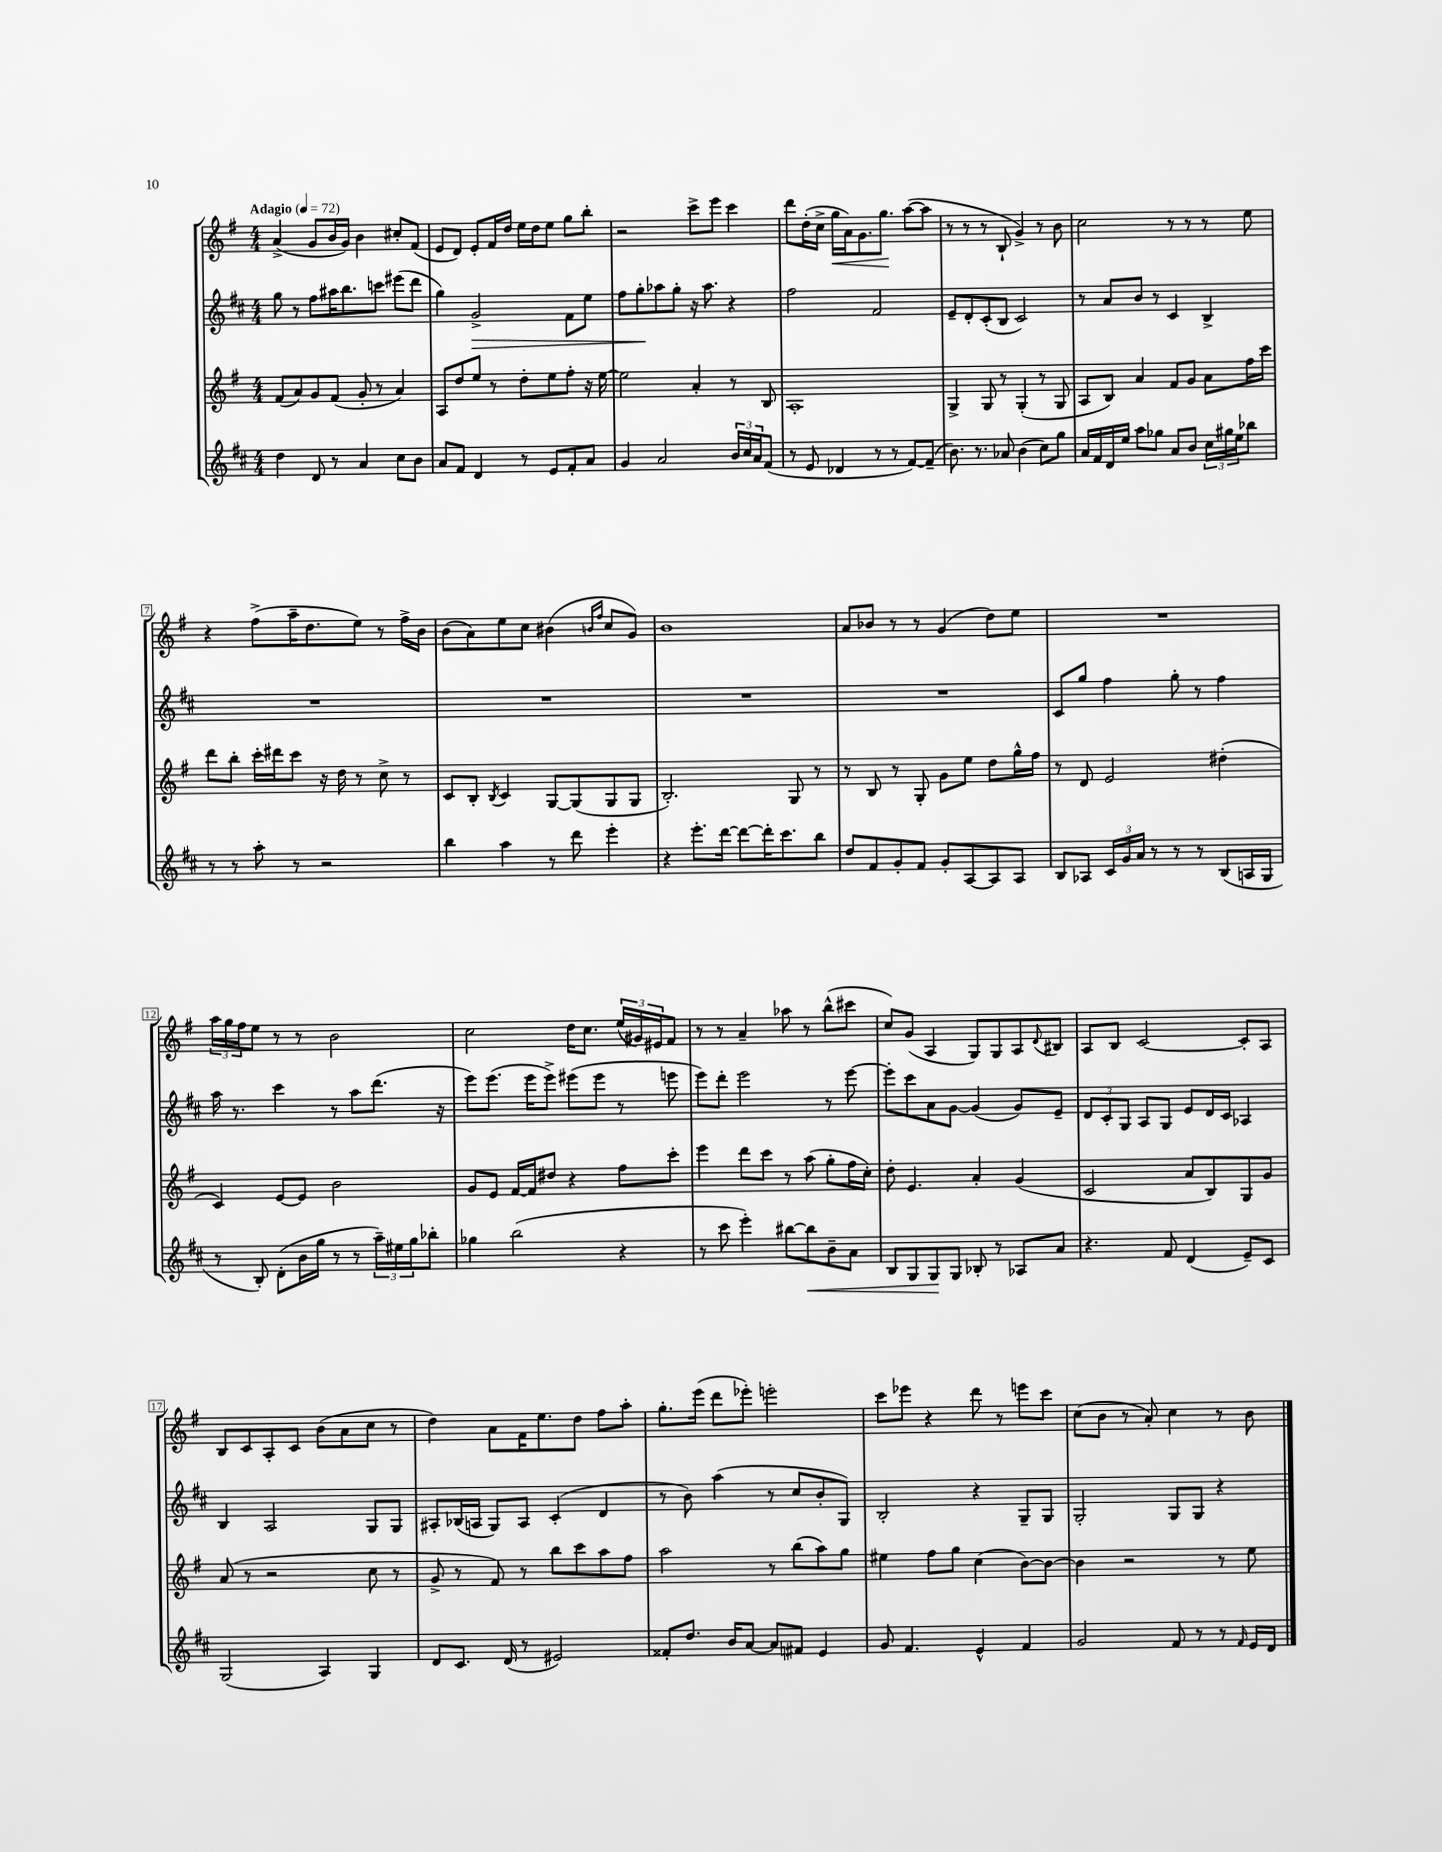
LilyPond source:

<<
\new StaffGroup <<
\new Staff = "s0" {
    \clef treble \key g \major \numericTimeSignature \time 4/4 \tempo "Adagio" 4 = 72
    a'4->( g'8 b'16 g'16) b'4 cis''8-. fis'8( |
    e'8 d'8) e'8-. fis'16 d''16 e''16 d''16 e''8 g''8 b''8-. |
    r2 c'''8-> e'''8 c'''4 |
    d'''8 d''16-.( c''16-> g''16\< a'16) g'8. g''8.\! a''8~( a''8 |
    r8 r8 r8 b8-! g'4->) r8 b'8 |
    c''2 r8 r8 r8 e''8 |
    r4 fis''8->( a''16-- d''8. e''8) r8 fis''16-> b'16 |
    b'8( a'8) e''8 c''8 bis'4( \grace { b'16 fis''16 } c''8 g'8) |
    b'1 |
    a'8 bes'8 r8 r8 g'4( d''8) e''8 |
    R1 |
    \tuplet 3/2 { a''16 g''16 fis''16 } e''8 r8 r8 b'2 |
    c''2 d''16 c''8. \tuplet 3/2 { e''16( gis'16) eis'16 } fis'8 |
    r8 r8 a'4-- aes''8 r8 b''8-^( cis'''8 |
    c''8) g'8( a4 g8) g8 a8 \appoggiatura { d'8 } bis8 |
    a8 b8 c'2~ c'8-. a8 |
    b8 c'8 a8-. c'8 b'8( a'8 c''8 r8 |
    d''4) a'8 fis'16 e''8. d''8 fis''8 a''8-. |
    g''8.-. e'''16( d'''8 ees'''8-.) e'''2-. |
    c'''8 ees'''8 r4 d'''8 r8 e'''8 c'''8 |
    c''8( b'8 r8 a'8-.) c''4 r8 b'8 \bar "|." |
}
\new Staff = "s1" {
    \clef treble \key d \major \numericTimeSignature \time 4/4
    g''8 r8 fis''8 ais''16 b''8. c'''8 eis'''8( d'''8 |
    g''4) g'2->\> fis'8 e''8 |
    fis''8 g''8-.\! aes''8 g''8-. r16 aes''8. r4 |
    fis''2 fis'2 |
    e'8-- d'8-. cis'8-.( b8 cis'2) |
    r8 a'8 b'8 r8 cis'4 b4-> |
    R1 |
    R1 |
    R1 |
    R1 |
    cis'8 g''8 fis''4 g''8-. r8 fis''4 |
    a''16 r8. cis'''4 r8 a''8 d'''8.( r16 |
    e'''8) e'''8.( e'''16 e'''8->) eis'''8( eis'''8 r8 e'''8 |
    e'''8) d'''8-. e'''2 r8 e'''8~ |
    e'''8-. cis'''8 a'8 g'8~ g'4( g'8) e'8-- |
    \tuplet 3/2 { d'8 cis'8-. g8 } a8 g8 e'8 d'16 cis'16 aes4 |
    b4 a2 g8 g8 |
    ais8-. bes16( a16 g8) a8 cis'4-.( d'4 |
    r8 b'8) a''4( r8 cis''8 b'8-. g8) |
    b2-. r4 g8-- g8 |
    g2-. g8 g8 r4 \bar "|." |
}
\new Staff = "s2" {
    \clef treble \key g \major \numericTimeSignature \time 4/4
    fis'8( a'8) g'8 fis'8( g'8-. r8 a'4) |
    a8 d''8 e''8 r8 d''8-. e''8 fis''8-. r16 e''16~ |
    e''2 a'4-. r8 b8 |
    a1-. |
    g4-> g8 r8 g4-.( r8 g8 |
    a8 b8) a'4 fis'8 g'8 a'8 fis''16 c'''16 |
    d'''8 b''8-. c'''16-. dis'''16 c'''8 r16 d''16 r8 c''8-> r8 |
    c'8 b8-. \acciaccatura { b8 } c'4 g8~ g8( g8 g8 |
    b2.-.) g8 r8 |
    r8 b8 r8 g8-. g'8 e''8 d''8 g''16-^ fis''16 |
    r8 d'8 e'2 dis''4-.( |
    c'4) e'8~ e'8 b'2 |
    g'8 e'8 fis'16~ fis'16 dis''8 r4 fis''8 c'''8-. |
    e'''4 d'''8 c'''8 r8 a''8( g''8-. fis''16 c''16-.) |
    d''8-. e'4. a'4-. g'4( |
    c'2 a'8 b8) g8 g'8 |
    a'8( r8 r2 c''8 r8 |
    g'8-> r8 fis'8) r8 b''8 c'''8 a''8 fis''8 |
    a''2 r8 b''8( a''8) g''8 |
    eis''4 fis''8 g''8 c''4( b'8~) b'8~ |
    b'4 r2 r8 e''8 \bar "|." |
}
\new Staff = "s3" {
    \clef treble \key d \major \numericTimeSignature \time 4/4
    d''4 d'8 r8 a'4 cis''8 b'8 |
    a'8 fis'8 d'4 r8 e'8 fis'8-. a'8 |
    g'4 a'2 \tuplet 3/2 { b'16 cis''16 a'16 } fis'8( |
    r8 e'8 des'4 r8 r8 fis'8~) fis'8--( |
    b'8.) r8. aes'8 b'4( cis''8) g''8 |
    a'16 fis'16 d'16 e''16 a''8 ges''8 a'8 b'8 \tuplet 3/2 { cis''16 gis''16 e''16 } bes''8 |
    r8 r8 a''8-. r8 r2 |
    b''4 a''4 r8 d'''8 e'''4-. |
    r4 e'''8.-. d'''16~ d'''8~ d'''16-. cis'''8. b''8 |
    d''8 fis'8 g'8-. fis'8 g'8-. a8~ a8 a8 |
    b8 aes8 \tuplet 3/2 { cis'16 g'16 a'16 } r8 r8 r8 b8( a16 g16 |
    r8 b8-.) d'8-.( b'16 g''16 r8 r8 \tuplet 3/2 { a''16--) eis''16 g''16 } bes''8-. |
    ges''4 b''2( r4 |
    r8 cis'''8 e'''4-.) bis''8~ bis''8\< b'8-- a'8 |
    b8 g8 g8\! g8 bes8-. r8 aes8 a'8 |
    r4. fis'8 d'4( e'8--) cis'8 |
    g2( a4) g4 |
    d'8 cis'8. d'16( r8 eis'2) |
    fisis'8-. d''8. b'16 a'8~ a'8 fis'8 e'4 |
    g'8 fis'4. e'4-^ fis'4 |
    g'2 fis'8 r8 r8 \grace { fis'16 } e'16 d'16 \bar "|." |
}
>>
>>
\layout { \context { \Score \override BarNumber.stencil = #(make-stencil-boxer 0.1 0.3 ly:text-interface::print) } }
